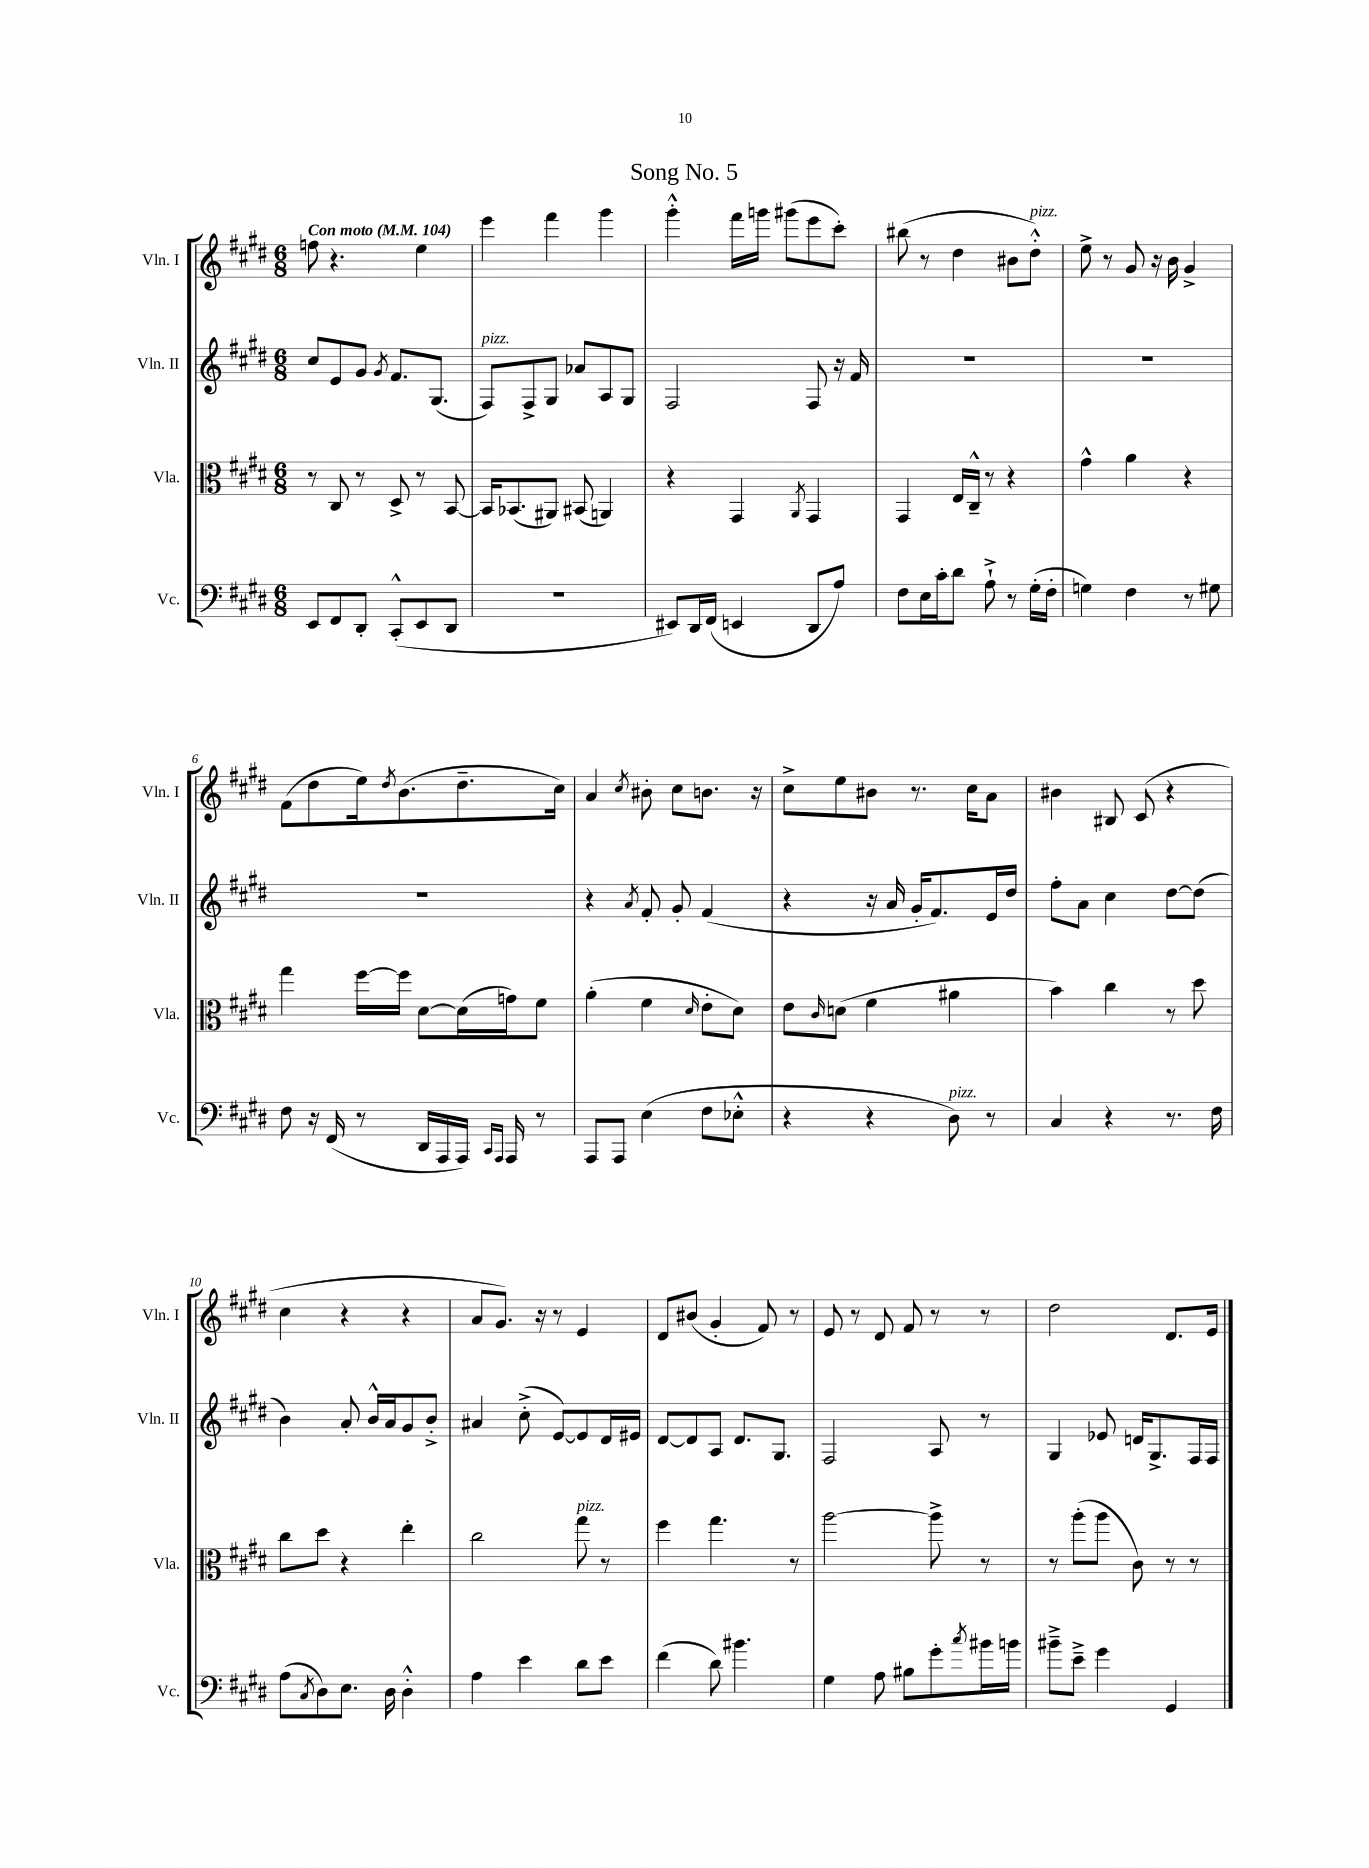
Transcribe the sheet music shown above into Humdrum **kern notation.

**kern	**kern	**kern	**kern
*part4	*part3	*part2	*part1
*staff4	*staff3	*staff2	*staff1
*I"Vc.	*I"Vla.	*I"Vln. II	*I"Vln. I
*I'Vc.	*I'Vla.	*I'Vln. II	*I'Vln. I
*clefF4	*clefC3	*clefG2	*clefG2
*k[f#c#g#d#]	*k[f#c#g#d#]	*k[f#c#g#d#]	*k[f#c#g#d#]
*M6/8	*M6/8	*M6/8	*M6/8
*MM104	*MM104	*MM104	*MM104
=1	=1	=1	=1
!	!	!	!LO:TX:a:B:t=Con moto
8EE/L	8r	8cc#/L	8ffn\
8FF#/	8C#/	8e/	4.r
8DD#'/J	8r	8g#/J	.
.	.	8qg#/	.
(8CC#'^^/L	8D#^/	8.f#/L	.
8EE/	8r	.	4ee\
.	.	(8.G#/J	.
8DD#/J	[8BB/	.	.
=2	=2	=2	=2
!	!	!LO:TX:a:i:t=pizz.	!
2.r	16BB/KL]	8F#/L)	4eee\
.	(8.BB-X/	.	.
.	.	8F#^/	.
.	8AA#X/J)	8G#/J	4fff#\
.	(8BB#X/	8a-X/L	.
.	4AAn/)	8A/	4ggg#\
.	.	8G#/J	.
=3	=3	=3	=3
8EE#X/L)	4r	2F#/	4ggg#'^^\
16DD#/L	.	.	.
(16FF#/JJ	.	.	.
4EEn/	4GG#/	.	16fff#\LL
.	.	.	16gggn\JJ
.	.	.	(8ggg#X\L
.	8qAA/	.	.
8DD#/L	4GG#/	8F#/	8eee\
8A/J)	.	16r	8ccc#'\J)
.	.	16f#/	.
=4	=4	=4	=4
8F#\L	4GG#/	2.r	(8bb#X\
16E\L	.	.	8r
16c#'\J	.	.	.
8d#\J	16E/LL	.	4dd#\
.	16C#~^^/JJ	.	.
8A`^\	8r	.	.
8r	4r	.	8b#X\L
!	!	!	!LO:TX:a:i:t=pizz.
(16G#'\LL	.	.	8dd#'^^\J)
16F#'\JJ	.	.	.
=5	=5	=5	=5
4Gn\)	4g#^^\	2.r	8ee^\
.	.	.	8r
4F#\	4a\	.	8g#/
.	.	.	16r
.	.	.	16b\
8r	4r	.	4g#^/
8G#X\	.	.	.
!!LO:LB:g=z
=6	=6	=6	=6
8F#\	4gg#\	2.r	(8f#\L
16r	.	.	8dd#\
(16FF#/	.	.	.
8r	[16ff#\LL	.	16ee\k)
.	.	.	8qdd#/
.	16ff#\JJ]	.	(8.b\
16DD#/LL	[8d#\L	.	.
16AAA/	.	.	.
16AAA/JJ)	(16d#\L]	.	8.dd#~\
16qqCC#/LL	.	.	.
16qqAAA/JJ	.	.	.
16AAA/	16gn\J)	.	.
8r	8f#\J	.	.
.	.	.	16cc#\Jk)
=7	=7	=7	=7
8AAA/L	(4a'\	4r	4a/
8AAA/J	.	.	.
.	.	8qa/	8qcc#/
(4E\	4f#\	8f#'/	8b#X'\
.	.	8g#'/	8cc#\L
.	16qqd#/	.	.
8F#\L	8e'\L	(4f#/	8.bn\J
8E-X'^^\J	8d#\J)	.	.
.	.	.	16r
=8	=8	=8	=8
4r	8e\L	4r	8cc#^\L
.	16qqc#/	.	.
.	(8dn\J	.	8ee\
4r	4f#\	16r	8b#X\J
.	.	16a/	.
.	.	16g#'/KL	8.r
.	.	8.f#/)	.
!LO:TX:a:i:t=pizz.	!	!	!
8D#\)	4a#X\	.	.
.	.	.	16cc#\KL
8r	.	16e/L	8a\J
.	.	16dd#/JJ	.
=9	=9	=9	=9
4C#/	4b\)	8ff#'\L	4b#X\
.	.	8a\J	.
4r	4cc#\	4cc#\	8B#X/
.	.	.	(8c#/
8.r	8r	[8dd#\L	4r
.	8dd#\	(8dd#\J]	.
16F#\	.	.	.
!!LO:LB:g=z
=10	=10	=10	=10
(8A\L	8cc#\L	4b\)	4cc#\
8qC#/	.	.	.
8D#\)	8dd#\J	.	.
8.E\J	4r	8a'/	4r
.	.	16b^^/LL	.
16D#\	.	16a/J	.
4D#'^^\	4ee'\	8g#/	4r
.	.	8b'^/J	.
=11	=11	=11	=11
4A\	2cc#\	4a#X/	8a/L
.	.	.	8.g#/J)
4e\	.	(8cc#'^\	.
.	.	.	16r
.	.	[8e/L)	8r
!	!LO:TX:a:i:t=pizz.	!	!
8d#\L	8gg#\	8e/]	4e/
8e\J	8r	16d#/L	.
.	.	16e#X/JJ	.
=12	=12	=12	=12
(4f#\	4ff#\	[8d#/L	8d#/L
.	.	8d#/]	(8b#X/J
8d#\)	4.gg#\	8A/J	4g#'/
4.b#X\	.	8.d#/L	.
.	.	.	8f#/)
.	.	8.G#/J	.
.	8r	.	8r
=13	=13	=13	=13
4G#\	[2aa\	2F#/	8e/
.	.	.	8r
8A\	.	.	8d#/
8B#X\L	.	.	8f#/
8g#'\	8aa^\]	8A/	8r
8qcc#/	.	.	.
16b#X\L	8r	8r	8r
16bn\JJ	.	.	.
=14	=14	=14	=14
8b#X~^\L	8r	4G#/	2dd#\
8e~^\J	(8aa'\L	.	.
4g#\	8aa\J	8e-X/	.
.	8c#\)	16dn/KL	.
.	.	8.G#^/	.
4GG#/	8r	.	8.d#/L
.	8r	16F#/L	.
.	.	16F#/JJ	16e/Jk
==	==	==	==
*-	*-	*-	*-
